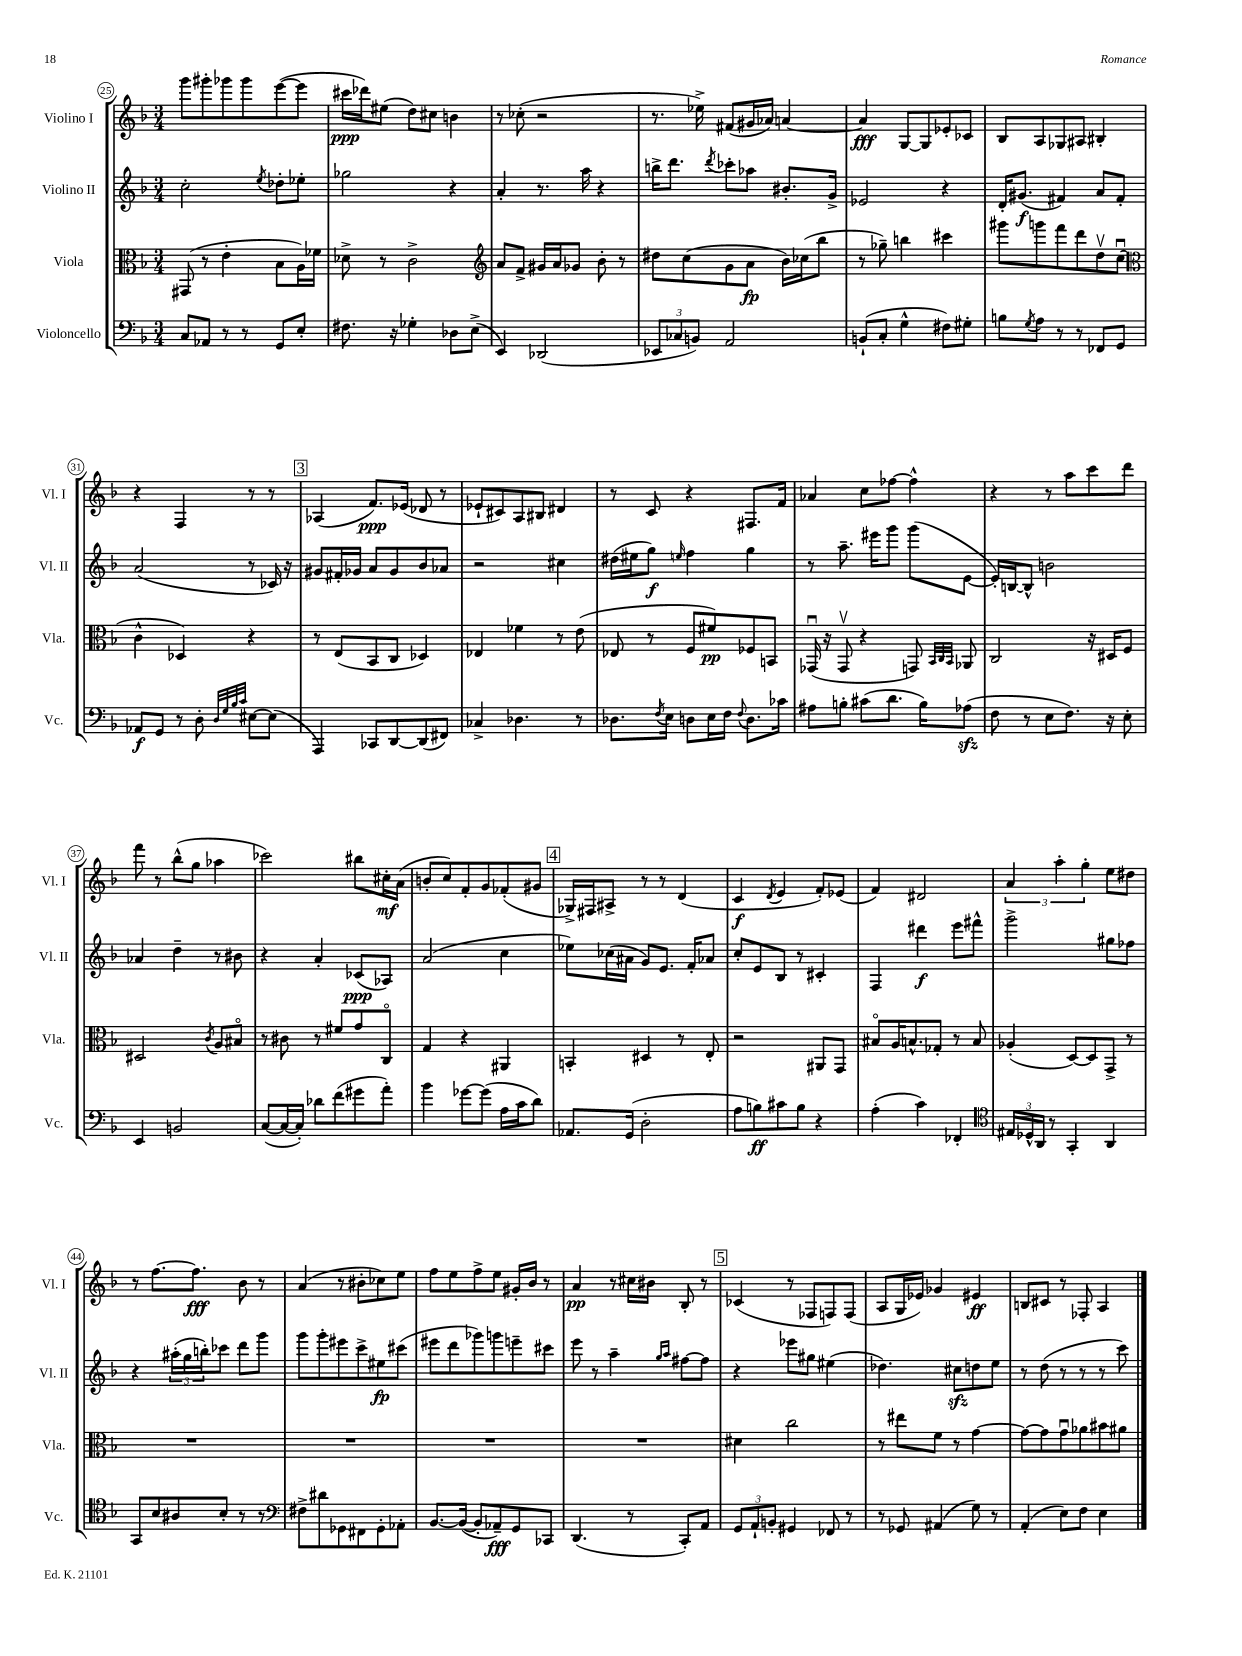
<<
\new StaffGroup <<
\new Staff = "s0" \with { instrumentName = "Violino I" shortInstrumentName = "Vl. I" } {
    \clef treble \key f \major \numericTimeSignature \time 3/4
    g'''8 gis'''8-. ges'''8 ges'''8 e'''8~( e'''8 |
    cis'''16\ppp des'''16) eis''8( d''8) cis''8 b'4 |
    r8 ces''8-.( r2 |
    r8. ees''16->) fis'8( gis'16 aes'16) a'4~ |
    a'4\fff g8~ g8 ees'8-. ces'8 |
    bes8 a8 ges8 ais8 bis4-. |
    r4 f4 r8 r8 |
    \mark \markup { \box "3" } aes4( f'8.\ppp) ees'16( des'8 r8 |
    ees'8-! cis'8) a8 bis8 dis'4 |
    r8 c'8 r4 fis8. f'16 |
    aes'4 c''8 fes''8~ fes''4-^ |
    r4 r8 a''8 c'''8 d'''8 |
    f'''8 r8 bes''8-^( g''8 aes''4 |
    ces'''2) bis''8 cis''16-.\mf a'16( |
    b'8-. c''8) f'8-. g'8 fes'8-.( gis'8 |
    \mark \markup { \box "4" } ges16->) fis16 ais8-> r8 r8 d'4( |
    c'4\f \acciaccatura { d'8 } e'4 f'8-.) ees'8( |
    f'4) dis'2 |
    \tuplet 3/2 { a'4 a''4-. g''4-. } e''8 dis''8 |
    r8 f''8.~ f''8.\fff bes'8 r8 |
    a'4( r8 bis'8-. ces''8) e''8 |
    f''8 e''8 f''8-> e''8 gis'16-. bes'16 r8 |
    a'4\pp r8 cis''16 bis'16 bes8-. r8 |
    \mark \markup { \box "5" } ces'4( r8 fes8 f8) f8( |
    a8 g16 ees'16) ges'4 eis'4\ff |
    b8 cis'8 r8 fes8-. a4 \bar "|." |
}
\new Staff = "s1" \with { instrumentName = "Violino II" shortInstrumentName = "Vl. II" } {
    \clef treble \key f \major \numericTimeSignature \time 3/4
    c''2-. \acciaccatura { e''8 } des''8-. ees''8-. |
    ges''2 r4 |
    a'4-. r8. a''16 r4 |
    b''16-> d'''8. \acciaccatura { d'''8 } ces'''8-. aes''8 bis'8.-. g'16-> |
    ees'2 r4 |
    d'16-. gis'8.\f( fis'4) a'8 fis'8-. |
    a'2( r8 ces'16) r16 |
    \mark \markup { \box "3" } gis'8 fis'16-. ges'16 a'8 ges'8 bes'8 aes'8 |
    r2 cis''4 |
    dis''16( eis''16 g''8\f) \grace { e''16 } f''4 g''4 |
    r8 a''8.-- eis'''16 g'''8 g'''8( e'8~ |
    e'16-.) b16~ b8-^ b'2 |
    aes'4 d''4-- r8 bis'8 |
    r4 a'4-. ces'8\ppp( aes8) |
    a'2( c''4 |
    \mark \markup { \box "4" } ees''8) ces''16( ais'16 g'8) e'8. f'16-. aes'8 |
    c''8-. e'8 bes8 r8 cis'4-. |
    f4 dis'''4\f e'''8 fis'''8-^ |
    g'''2-> gis''8 fes''8 |
    r4 \tuplet 3/2 { ais''16-.( g''16 b''16-.) } ces'''8 d'''8 g'''8 |
    g'''8 g'''8-. eis'''8 c'''8-> eis''8\fp cis'''8( |
    eis'''8 d'''8 ges'''8) g'''8 e'''8-- cis'''8 |
    e'''8 r8 a''4-- \grace { g''16 a''16 } fis''8~ fis''8 |
    \mark \markup { \box "5" } r4 ees'''8 gis''8 eis''4( |
    des''4.) cis''8\sfz d''8 e''8 |
    r8 d''8( r8 r8 r8 c'''8) \bar "|." |
}
\new Staff = "s2" \with { instrumentName = "Viola" shortInstrumentName = "Vla." } {
    \clef alto \key f \major \numericTimeSignature \time 3/4
    gis,8( r8 e'4-. bes8 a16) fes'16 |
    des'8-> r8 c'2-> |
    \clef treble a'8 f'8-> gis'16 a'16 ges'8 bes'8-. r8 |
    dis''8 c''8( g'8 a'8\fp bes'16) ces''16( bes''8 |
    r8 ges''8--) b''4 cis'''4 |
    gis'''8 g'''8 f'''8 d'''8 d''8\upbow c''8\downbow( |
    \clef alto c'4-^ des4) r4 |
    \mark \markup { \box "3" } r8 e8( bes,8 c8 des4) |
    ees4 fes'4 r8 e'8( |
    ees8 r8 f8 fis'8\pp) fes8 b,8 |
    ges,16\downbow( r16 ges,8\upbow r4 g,8) \grace { bes,32 c32 bes,32 } aes,8 |
    c2 r16 dis16 f8 |
    dis2 \acciaccatura { c'8 } a8 bis8\flageolet |
    r8 cis'8 r8 fis'8 g'8 c8\flageolet |
    g4 r4 ais,4 |
    \mark \markup { \box "4" } b,4-. dis4 r8 e8-. |
    r2 ais,8 g,8 |
    bis8\flageolet a16 b8.-^ ges8-. r8 b8 |
    aes4-.( d8~) d8 g,8-> r8 |
    R2. |
    R2. |
    R2. |
    R2. |
    \mark \markup { \box "5" } dis'4 c''2 |
    r8 eis''8 f'8 r8 g'4~ |
    g'8~ g'8 g'8\downbow aes'8 bis'8 ais'8 \bar "|." |
}
\new Staff = "s3" \with { instrumentName = "Violoncello" shortInstrumentName = "Vc." } {
    \clef bass \key f \major \numericTimeSignature \time 3/4
    c8 aes,8 r8 r8 g,8 e8-. |
    fis8. r16 ges4-. des8 e8->( |
    e,4) des,2( |
    \tuplet 3/2 { ees,8 ces8 b,8) } a,2 |
    b,8-!( c8-. g4-^ fis8) gis8-. |
    b8 \acciaccatura { g8 } a8 r8 r8 fes,8 g,8 |
    aes,8\f g,8 r8 d8-. \grace { d32 g32 bes32 c'32 } eis8~ eis8( |
    \mark \markup { \box "3" } a,,4) ces,8 d,8~ d,8( fis,8) |
    ces4-> des4. r8 |
    des8. \acciaccatura { f8 } e16 d8 e16 f16 \appoggiatura { f8 } d8. ces'16 |
    ais8 b8-. cis'8( d'8. b16) aes8\sfz( |
    f8 r8 e8 f8.) r16 e8-. |
    e,4 b,2 |
    c8~( c16~ c16-.) des'8 f'8( gis'8 a'8-.) |
    bes'4 ges'8~ ges'8( a16 c'16 d'8) |
    \mark \markup { \box "4" } aes,8. g,16( d2-. |
    a8 b8\ff) cis'8 b8 r4 |
    a4-.( c'4) fes,4-. |
    \clef tenor \tuplet 3/2 { eis16 des16-^ a,16 } r8 g,4-. a,4 |
    g,8 bes8 ais8 bes8-. r8 r8 |
    \clef bass fis8-> dis'8 ges,8 fis,8 ges,8-. aes,8-. |
    bes,8.~ bes,16~( bes,8-. aes,8--\fff) g,8 ces,8 |
    d,4.( r8 c,8-.) a,8 |
    \mark \markup { \box "5" } \tuplet 3/2 { g,8 a,8-! b,8-. } gis,4 fes,8 r8 |
    r8 ges,8 ais,4( g8) r8 |
    a,4-.( e8) f8 e4 \bar "|." |
}
>>
>>
\layout { \context { \Score currentBarNumber = #25 \override BarNumber.stencil = #(make-stencil-circler 0.1 0.3 ly:text-interface::print) } }
